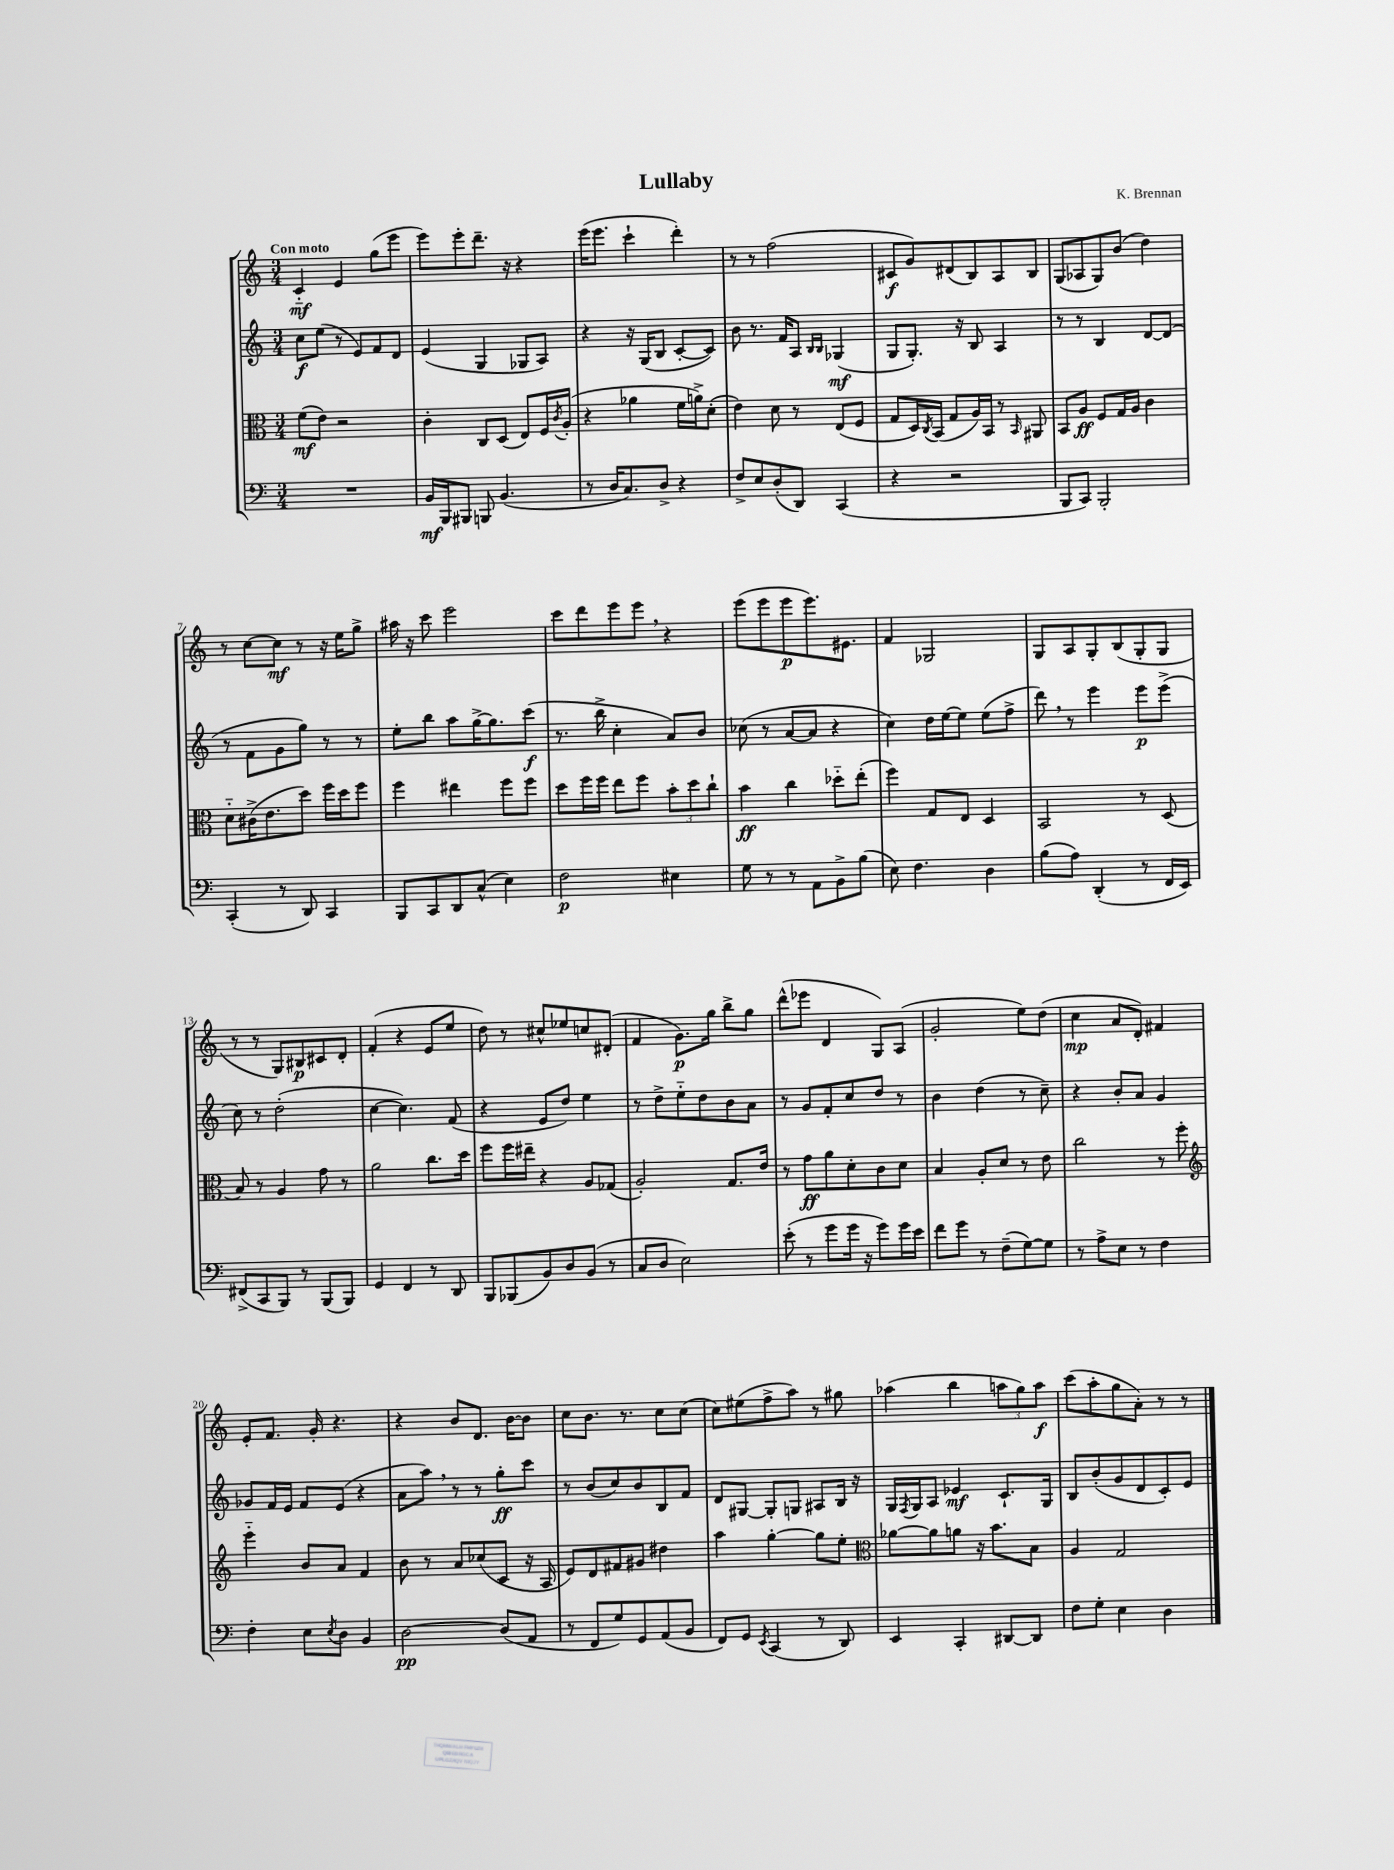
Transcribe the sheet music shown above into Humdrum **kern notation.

**kern	**dynam	**kern	**dynam	**kern	**dynam	**kern	**dynam
*part4	*part4	*part3	*part3	*part2	*part2	*part1	*part1
*staff4	*staff4	*staff3	*staff3	*staff2	*staff2	*staff1	*staff1
*clefF4	*	*clefC3	*	*clefG2	*	*clefG2	*
*k[]	*	*k[]	*	*k[]	*	*k[]	*
*M3/4	*	*M3/4	*	*M3/4	*	*M3/4	*
=1	=1	=1	=1	=1	=1	=1	=1
!	!	!	!	!	!	!LO:TX:a:B:t=Con moto	!
2.r	.	(8f\L	mf	8cc\L	f	4c/	mf
.	.	8e\J)	.	(8ee\J	.	.	.
.	.	2r	.	8r	.	4e/	.
.	.	.	.	8e/L)	.	.	.
.	.	.	.	8f/	.	(8gg\L	.
.	.	.	.	8d/J	.	8eee\J	.
=2	=2	=2	=2	=2	=2	=2	=2
16BB/LL	mf	4c'\	.	(4e/	.	8eee\L)	.
16BBB/J	.	.	.	.	.	.	.
8BBB#X/J	.	.	.	.	.	8eee'\	.
8BBBn/	.	8C/L	.	4G/	.	8.ddd~\J	.
(4.BB/	.	(8D/J	.	.	.	.	.
.	.	.	.	.	.	16r	.
.	.	8E/L)	.	8G-X/L	.	4r	.
.	.	16F/L	.	8A/J)	.	.	.
.	.	8qc/	.	.	.	.	.
.	.	(16A'/JJ	.	.	.	.	.
=3	=3	=3	=3	=3	=3	=3	=3
8r	.	4r	.	4r	.	(16eee\KL	.
.	.	.	.	.	.	8.eee\J	.
16D/KL	.	.	.	.	.	.	.
8.C/)	.	.	.	.	.	.	.
.	.	4a-X\	.	16r	.	4ccc`\	.
.	.	.	.	(16G/KL	.	.	.
8D^/J	.	.	.	8B/J	.	.	.
4r	.	16f\LL	.	[8c'/L	.	4ddd'\)	.
.	.	16an^\J)	.	.	.	.	.
.	.	(8d'\J	.	8c/J])	.	.	.
=4	=4	=4	=4	=4	=4	=4	=4
8F^/L	.	4e\)	.	8b\	.	8r	.
8E/	.	.	.	8.r	.	8r	.
(8D'/	.	8d\	.	.	.	(2ff\	.
.	.	.	.	16f/KL	.	.	.
8DD/J)	.	8r	.	8A/J	.	.	.
.	.	.	.	16qqB/LL	.	.	.
.	.	.	.	16qqB/JJ	.	.	.
(4CC/	.	(8E/L	.	(4G-X/	mf	.	.
.	.	8F/J	.	.	.	.	.
=5	=5	=5	=5	=5	=5	=5	=5
4r	.	8G/L	.	8G/L	.	8c#X/L	f
.	.	16D/L)	.	8.G'/J)	.	8g/)	.
.	.	8qC/	.	.	.	.	.
.	.	(16BB/JJ	.	.	.	.	.
2r	.	8G/L	.	.	.	(8d#X/	.
.	.	.	.	16r	.	.	.
.	.	16A/L)	.	8B/	.	8B/)	.
.	.	16BB/JJ	.	.	.	.	.
.	.	8r	.	4A/	.	8A/	.
.	.	16qqBB/	.	.	.	.	.
.	.	8AA#X/	.	.	.	8B/J	.
=6	=6	=6	=6	=6	=6	=6	=6
8BBB/L	.	8BB/L	.	8r	.	(8G/L	.
8CC/J)	.	8A/J	ff	8r	.	8A-X/	.
2BBB'/	.	8F/L	.	4B/	.	8G/)	.
.	.	16G/L	.	.	.	(8b/J	.
.	.	16A/JJ	.	.	.	.	.
.	.	4c\	.	[8d/L	.	4dd\)	.
.	.	.	.	(8d/J]	.	.	.
!!LO:LB:g=z
=7	=7	=7	=7	=7	=7	=7	=7
(4CC'/	.	8d\L	.	8r	.	8r	.
.	.	(16c#X^\K	.	8f\L	.	[8cc\L	.
.	.	8.e\	.	.	.	.	.
8r	.	.	.	8g\	.	8cc\J]	mf
8DD/)	.	8dd\J)	.	8gg\J)	.	8r	.
4CC/	.	16ff\LL	.	8r	.	16r	.
.	.	16dd\J	.	.	.	16ee\KL	.
.	.	8ff\J	.	8r	.	8gg^\J	.
=8	=8	=8	=8	=8	=8	=8	=8
8BBB/L	.	4ff\	.	8ee'\L	.	16aa#X\	.
.	.	.	.	.	.	16r	.
8CC/	.	.	.	8bb\J	.	8ccc\	.
8DD/	.	4ee#X\	.	8aa\L	.	2eee\	.
(8C^^/J	.	.	.	[16gg^\K	.	.	.
.	.	.	.	8.gg\]	.	.	.
4E\)	.	8ff\L	.	.	.	.	.
.	.	8ff\J	.	(8ccc\J	f	.	.
=9	=9	=9	=9	=9	=9	=9	=9
2F\	p	8dd\L	.	8.r	.	8ccc\L	.
.	.	16ff\L	.	.	.	8ddd\	.
.	.	16ff\JJ	.	16bb^\	.	.	.
.	.	8ee\L	.	4cc'\	.	8eee\	.
.	.	8ff\J	.	.	.	8eee,\J	.
4E#X\	.	12b'\L	.	8a/L)	.	4r	.
.	.	12dd\	.	.	.	.	.
.	.	.	.	8b/J	.	.	.
.	.	12cc`\J	.	.	.	.	.
=10	=10	=10	=10	=10	=10	=10	=10
8G\	.	4b\	ff	(8cc-X\	.	(8eee\L	.
8r	.	.	.	8r	.	8eee\	.
8r	.	4cc\	.	[8a/L	.	8eee\	p
8AA\L	.	.	.	8a/J]	.	8.eee\)	.
8BB^\	.	8dd-X\L	.	4r	.	.	.
.	.	.	.	.	.	8.e#X\J	.
(8B\J	.	(8ee'\J	.	.	.	.	.
=11	=11	=11	=11	=11	=11	=11	=11
8E\)	.	4ff\)	.	4cc\)	.	4f/	.
4.F\	.	.	.	.	.	.	.
.	.	8G/L	.	16dd\LL	.	2G-X/	.
.	.	.	.	[16ee\J	.	.	.
.	.	8E/J	.	8ee\J]	.	.	.
4D\	.	4D/	.	(8ee\L	.	.	.
.	.	.	.	8ff^\J	.	.	.
=12	=12	=12	=12	=12	=12	=12	=12
(8B\L	.	2BB/	.	8ddd,\)	.	8G/L	.
8A\J)	.	.	.	8r	.	8A/	.
(4DD'/	.	.	.	4eee\	.	8G'/	.
.	.	.	.	.	.	(8B/	.
8r	.	8r	.	8eee\L	p	8G'/	.
16FF/LL	.	(8D/	.	(8eee^\J	.	8G/J	.
16EE/JJ)	.	.	.	.	.	.	.
!!LO:LB:g=z
=13	=13	=13	=13	=13	=13	=13	=13
(8FF#X^/L	.	8B/)	.	8cc\)	.	8r	.
8CC/	.	8r	.	8r	.	8r	.
8BBB/J)	.	4A/	.	(2dd'\	.	8G/L)	.
8r	.	.	.	.	.	8B#X/	p
(8BBB/L	.	8g\	.	.	.	8c#X/	.
8BBB/J)	.	8r	.	.	.	8d'/J	.
=14	=14	=14	=14	=14	=14	=14	=14
4GG/	.	2a\	.	[4cc\	.	(4f'/	.
4FF/	.	.	.	4.cc\])	.	4r	.
8r	.	8.cc\L	.	.	.	8e/L	.
8DD/	.	.	.	(8f/	.	8ee/J	.
.	.	16dd\Jk	.	.	.	.	.
=15	=15	=15	=15	=15	=15	=15	=15
8BBB/L	.	8ff\L	.	4r	.	8dd\)	.
(8BBB-X/	.	16ff\L	.	.	.	8r	.
.	.	16ee#X~\JJ	.	.	.	.	.
8BB/)	.	4r	.	8e/L	.	8cc#X^^/L	.
8D/	.	.	.	8dd/J)	.	8ee-X/	.
(8BB/J	.	8A/L	.	4ee\	.	8ccn/	.
8r	.	(8G-X/J	.	.	.	(8d#X'/J	.
=16	=16	=16	=16	=16	=16	=16	=16
8C/L	.	2A'/)	.	8r	.	4f/	.
8D/J	.	.	.	8dd^\L	.	.	.
2E\)	.	.	.	8ee\	.	8.g\L)	p
.	.	.	.	8dd\	.	.	.
.	.	.	.	.	.	16gg\Jk	.
.	.	8.G/L	.	8b\	.	8bb^\L	.
.	.	.	.	8a\J	.	8gg\J	.
.	.	16e/Jk	.	.	.	.	.
=17	=17	=17	=17	=17	=17	=17	=17
(8e'\	.	8r	.	8r	.	(8ddd^^\L	.
8r	.	8g\L	ff	8g/L	.	8eee-X\J	.
8g\L	.	8a\	.	8f'/	.	4d/	.
16g\Jk	.	8d'\	.	8cc/	.	.	.
16r	.	.	.	.	.	.	.
8g\L)	.	8c\	.	8dd/J	.	8G/L)	.
16g\L	.	8d\J	.	8r	.	(8A/J	.
16e\JJ	.	.	.	.	.	.	.
=18	=18	=18	=18	=18	=18	=18	=18
8f\L	.	4B/	.	4b\	.	2g'/	.
8g\J	.	.	.	.	.	.	.
8r	.	8A'/L	.	(4dd\	.	.	.
(8F~\L	.	8d/J	.	.	.	.	.
[8G\)	.	8r	.	8r	.	8ee\L)	.
8G\J]	.	8e\	.	8cc~\)	.	(8dd\J	.
=19	=19	=19	=19	=19	=19	=19	=19
8r	.	2cc\	.	4r	.	4cc\	mp
8A^\L	.	.	.	.	.	.	.
8E\J	.	.	.	8b'/L	.	8a/L	.
8r	.	.	.	8a/J	.	8d'/J)	.
4F\	.	8r	.	4g/	.	4f#X/	.
.	.	8ff'\	.	.	.	.	.
!!LO:LB:g=z
=20	=20	=20	=20	=20	=20	=20	=20
*	*	*clefG2	*	*	*	*	*
4F'\	.	4eee\	.	8g-X/L	.	8e'/L	.
.	.	.	.	16f/L	.	8.f/J	.
.	.	.	.	16e/JJ	.	.	.
8E\L	.	8b/L	.	8f/L	.	.	.
.	.	.	.	.	.	16g'/	.
8qE/	.	.	.	.	.	.	.
8D\J	.	8a/J	.	(8e/J	.	4.r	.
4BB/	.	4f/	.	4r	.	.	.
=21	=21	=21	=21	=21	=21	=21	=21
[2D\	pp	8b\	.	8a\L	.	4r	.
.	.	8r	.	8aa,\J)	.	.	.
.	.	8a/L	.	8r	.	8b/L	.
.	.	(8cc-X/	.	8r	.	8.d/J	.
(8D/L]	.	8c/J	.	8gg'\L	ff	.	.
.	.	.	.	.	.	[16b\KL	.
8AA/J	.	16r	.	8ccc\J	.	8b\J]	.
.	.	16A/	.	.	.	.	.
=22	=22	=22	=22	=22	=22	=22	=22
8r	.	8e/L)	.	8r	.	8cc\L	.
8FF/L	.	8d/	.	(8b/L	.	8.b\J	.
8G/)	.	8f#X/	.	8cc/)	.	.	.
.	.	.	.	.	.	8.r	.
8GG/	.	8g#X/J	.	8b/	.	.	.
(8AA/	.	4dd#X\	.	8B/	.	8cc\L	.
8BB/J	.	.	.	8f/J	.	(8cc\J	.
=23	=23	=23	=23	=23	=23	=23	=23
8FF/L)	.	4aa\	.	8d/L	.	8cc\L)	.
8GG/J	.	.	.	[8G#X/J	.	(8ee#X\	.
8qEE/	.	.	.	.	.	.	.
(4CC/	.	[4gg'\	.	8G#'/L]	.	8ff^\	.
.	.	.	.	8Gn/J	.	8aa\J)	.
8r	.	8gg\L]	.	8A#X/L	.	8r	.
8DD/)	.	8ee'\J	.	16B/Jk	.	8gg#X\	.
.	.	.	.	16r	.	.	.
=24	=24	=24	=24	=24	=24	=24	=24
*	*	*clefC3	*	*	*	*	*
4EE/	.	[8a-X\L	.	16G/LL	.	(4aa-X\	.
.	.	.	.	8qF/	.	.	.
.	.	.	.	16G/J	.	.	.
.	.	8a-\]	.	8A/J	.	.	.
4CC'/	.	8an\J	.	4e-X/	mf	4bb\	.
.	.	16r	.	.	.	.	.
.	.	8.b\L	.	.	.	.	.
[8DD#X/L	.	.	.	8.c`/L	.	12aan\L	.
.	.	.	.	.	.	12gg\)	.
8DD#/J]	.	8B\J	.	.	.	.	.
.	.	.	.	.	.	12aa\J	f
.	.	.	.	16G/Jk	.	.	.
=25	=25	=25	=25	=25	=25	=25	=25
8F\L	.	4A/	.	8B/L	.	(8ccc\L	.
8G'\J	.	.	.	(8b'/	.	8aa'\	.
4E\	.	2G/	.	8g/	.	8gg\	.
.	.	.	.	8d/	.	8a'\J)	.
4D\	.	.	.	8c'/)	.	8r	.
.	.	.	.	8e/J	.	8r	.
==	==	==	==	==	==	==	==
*-	*-	*-	*-	*-	*-	*-	*-
